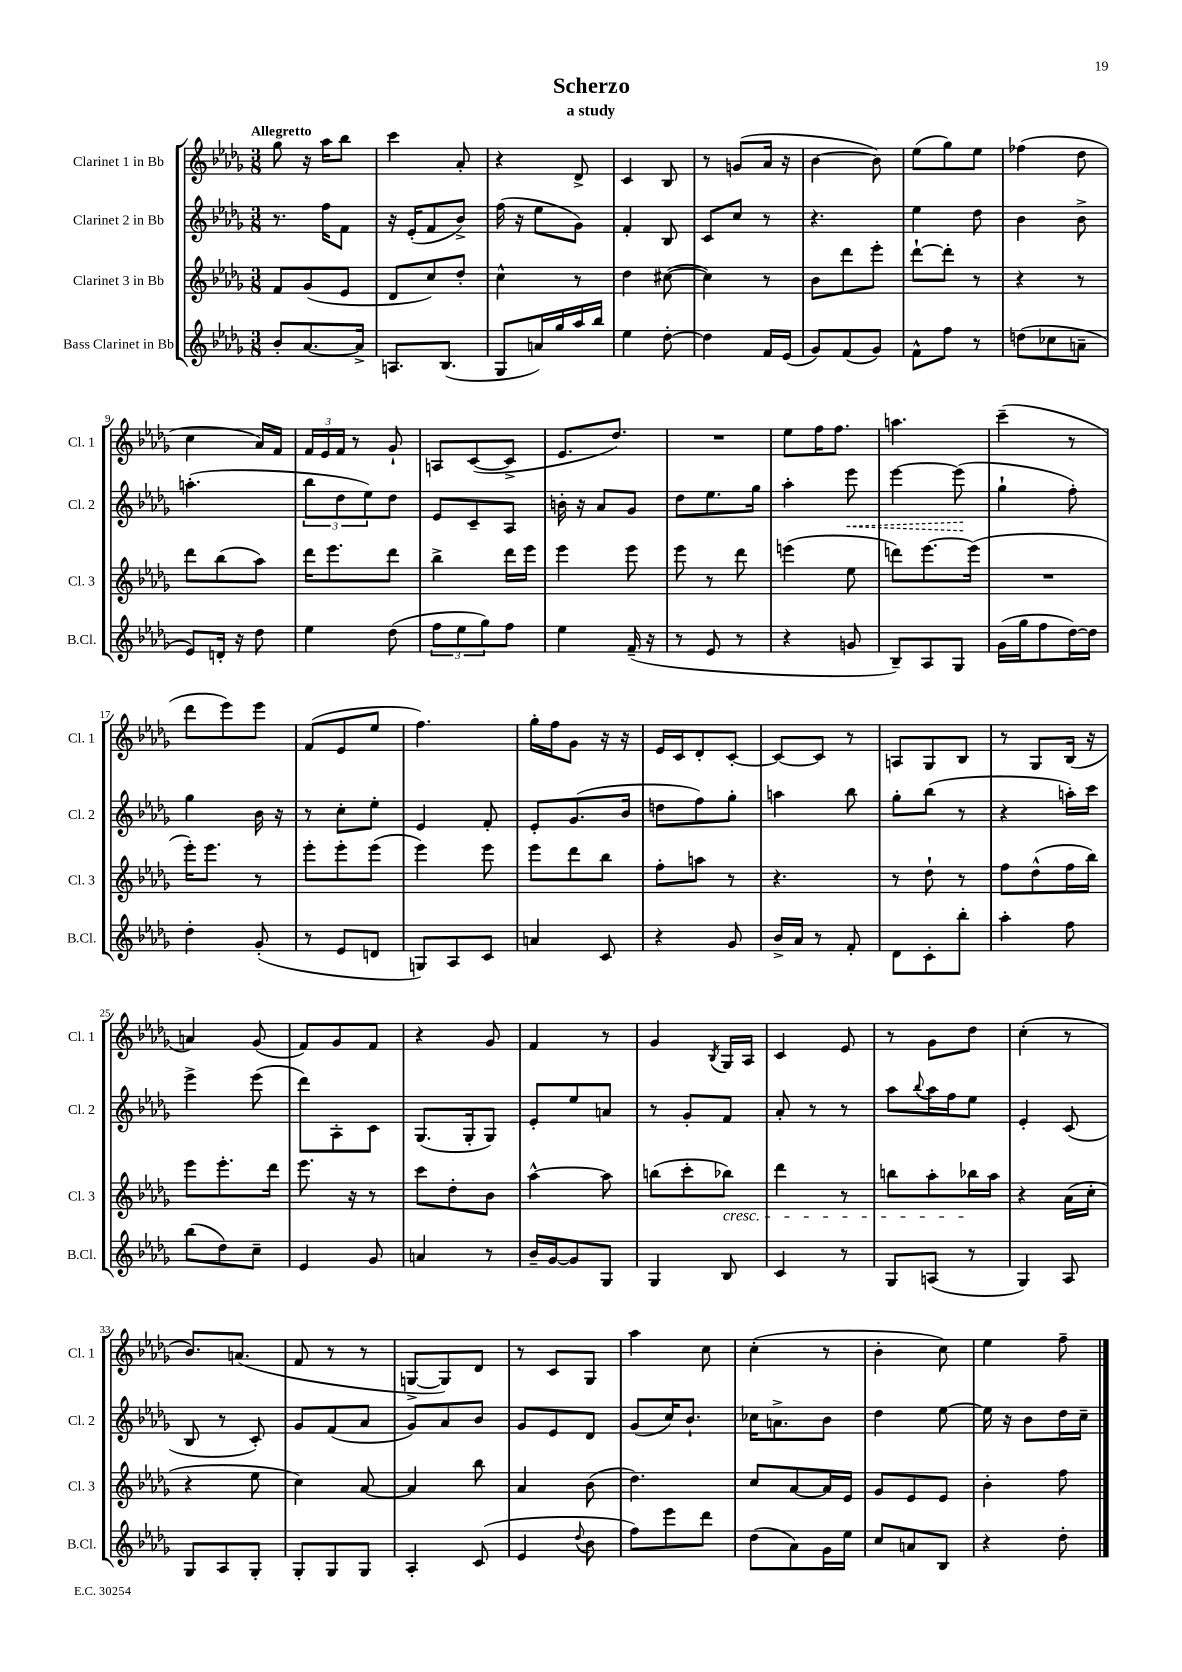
\header { title = "Scherzo" subtitle = "a study" }
<<
\new StaffGroup <<
\new Staff = "s0" \with { instrumentName = "Clarinet 1 in Bb" shortInstrumentName = "Cl. 1" } {
    \clef treble \key des \major \numericTimeSignature \time 3/8 \tempo "Allegretto"
    ges''8 r16 aes''16 bes''8 |
    c'''4 aes'8-. |
    r4 des'8-> |
    c'4 bes8 |
    r8 g'8( aes'16 r16 |
    bes'4~ bes'8) |
    ees''8( ges''8) ees''8 |
    fes''4( des''8 |
    c''4 aes'16) f'16 |
    \tuplet 3/2 { f'16 ees'16 f'16 } r8 ges'8-! |
    a8 c'8~( c'8-> |
    ees'8. des''8.) |
    R4. |
    ees''8 f''16 f''8. |
    a''4. |
    c'''4--( r8 |
    des'''8 ees'''8) ees'''8 |
    f'8( ees'8 ees''8 |
    f''4.) |
    ges''16-. f''16 ges'8 r16 r16 |
    ees'16 c'16 des'8-. c'8~-. |
    c'8~ c'8 r8 |
    a8 ges8 bes8 |
    r8 ges8 bes16( r16 |
    a'4) ges'8( |
    f'8) ges'8 f'8 |
    r4 ges'8 |
    f'4 r8 |
    ges'4 \acciaccatura { bes8 } ges16 aes16 |
    c'4 ees'8 |
    r8 ges'8 des''8 |
    c''4-.( r8 |
    bes'8.) a'8.( |
    f'8 r8 r8 |
    g8~-> g8) des'8 |
    r8 c'8 ges8 |
    aes''4 c''8 |
    c''4-.( r8 |
    bes'4-. c''8) |
    ees''4 f''8-- \bar "|." |
}
\new Staff = "s1" \with { instrumentName = "Clarinet 2 in Bb" shortInstrumentName = "Cl. 2" } {
    \clef treble \key des \major \numericTimeSignature \time 3/8
    r8. f''16 f'8 |
    r16 ees'16-.( f'8 bes'8->) |
    f''16( r16 ees''8 ges'8) |
    f'4-. bes8 |
    c'8 c''8 r8 |
    r4. |
    ees''4 des''8 |
    bes'4 bes'8-> |
    a''4.-.( |
    \tuplet 3/2 { bes''8 des''8 ees''8) } des''8 |
    ees'8 c'8-- aes8 |
    b'16-. r16 aes'8 ges'8 |
    des''8 ees''8. ges''16 |
    aes''4-. \once \override Hairpin.style = #'dashed-line ees'''8\< |
    ees'''4~ ees'''8\!( |
    ges''4-! f''8-.) |
    ges''4 bes'16 r16 |
    r8 c''8-. ees''8-. |
    ees'4 f'8-. |
    ees'8-. ges'8.( bes'16 |
    d''8 f''8) ges''8-. |
    a''4 bes''8 |
    ges''8-. bes''8( r8 |
    r4 a''16-.) c'''16 |
    ees'''4-> ees'''8( |
    des'''8) aes8-. c'8 |
    ges8.( ges16-. ges8) |
    ees'8-. ees''8 a'8 |
    r8 ges'8-. f'8 |
    aes'8-. r8 r8 |
    aes''8 \appoggiatura { bes''8 } aes''16 f''16 ees''8 |
    ees'4-. c'8( |
    bes8 r8 c'8-.) |
    ges'8 f'8( aes'8 |
    ges'8) aes'8 bes'8 |
    ges'8 ees'8 des'8 |
    ges'8( c''16) bes'8.-! |
    ces''16 a'8.-> bes'8 |
    des''4 ees''8~ |
    ees''16 r16 bes'8 des''16 c''16-- \bar "|." |
}
\new Staff = "s2" \with { instrumentName = "Clarinet 3 in Bb" shortInstrumentName = "Cl. 3" } {
    \clef treble \key des \major \numericTimeSignature \time 3/8
    f'8 ges'8( ees'8 |
    des'8 c''8) des''8-. |
    c''4-^ r8 |
    des''4 cis''8~( |
    cis''4) r8 |
    bes'8 des'''8 ees'''8-. |
    des'''8~-! des'''8-. r8 |
    r4 r8 |
    des'''8 bes''8( aes''8) |
    des'''16 ees'''8. des'''8 |
    bes''4-> des'''16 ees'''16 |
    ees'''4 ees'''8 |
    ees'''8 r8 des'''8 |
    e'''4( ees''8 |
    d'''8) ees'''8.~ ees'''16( |
    R4. |
    ees'''16-.) ees'''8. r8 |
    ees'''8-. ees'''8-. ees'''8( |
    ees'''4) ees'''8 |
    ees'''8 des'''8 bes''8 |
    f''8-. a''8 r8 |
    r4. |
    r8 des''8-! r8 |
    f''8 des''8-^( f''16 bes''16) |
    ees'''8 ees'''8.-. des'''16 |
    ees'''8. r16 r8 |
    c'''8 des''8-. bes'8 |
    aes''4~-^ aes''8 |
    b''8( c'''8-. bes''8\cresc) |
    des'''4 r8 |
    b''8 aes''8-. bes''16\! aes''16 |
    r4 aes'16( c''16-. |
    r4 ees''8 |
    c''4) aes'8~ |
    aes'4 bes''8 |
    aes'4 bes'8( |
    des''4.) |
    c''8 aes'8~ aes'16 ees'16 |
    ges'8 ees'8 ees'8 |
    bes'4-. f''8 \bar "|." |
}
\new Staff = "s3" \with { instrumentName = "Bass Clarinet in Bb" shortInstrumentName = "B.Cl." } {
    \clef treble \key des \major \numericTimeSignature \time 3/8
    bes'8-. aes'8.~ aes'16-> |
    a8. bes8.( |
    ges8 a'16) ges''16 aes''16 bes''16 |
    ees''4 des''8~-. |
    des''4 f'16 ees'16( |
    ges'8) f'8( ges'8) |
    f'8-^ f''8 r8 |
    d''8( ces''8 a'8-- |
    ees'8) d'16-. r16 des''8 |
    ees''4 des''8( |
    \tuplet 3/2 { f''8 ees''8 ges''8) } f''8 |
    ees''4 f'16--( r16 |
    r8 ees'8 r8 |
    r4 g'8 |
    bes8--) aes8 ges8 |
    ges'16( ges''16 f''8 des''16~) des''16 |
    des''4-. ges'8-.( |
    r8 ees'8 d'8 |
    g8) aes8 c'8 |
    a'4 c'8 |
    r4 ges'8 |
    bes'16-> aes'16 r8 f'8-. |
    des'8 c'8-. bes''8-. |
    aes''4-. f''8 |
    bes''8( des''8) c''8-- |
    ees'4 ges'8 |
    a'4 r8 |
    bes'16-- ges'16~ ges'8 ges8 |
    ges4 bes8 |
    c'4 r8 |
    ges8 a8( r8 |
    ges4) aes8 |
    ges8 aes8 ges8-. |
    ges8-. ges8 ges8 |
    aes4-. c'8( |
    ees'4 \appoggiatura { des''8 } bes'8 |
    f''8) ees'''8 des'''8 |
    des''8( aes'8) ges'16 ees''16 |
    c''8 a'8 bes8 |
    r4 des''8-. \bar "|." |
}
>>
>>
